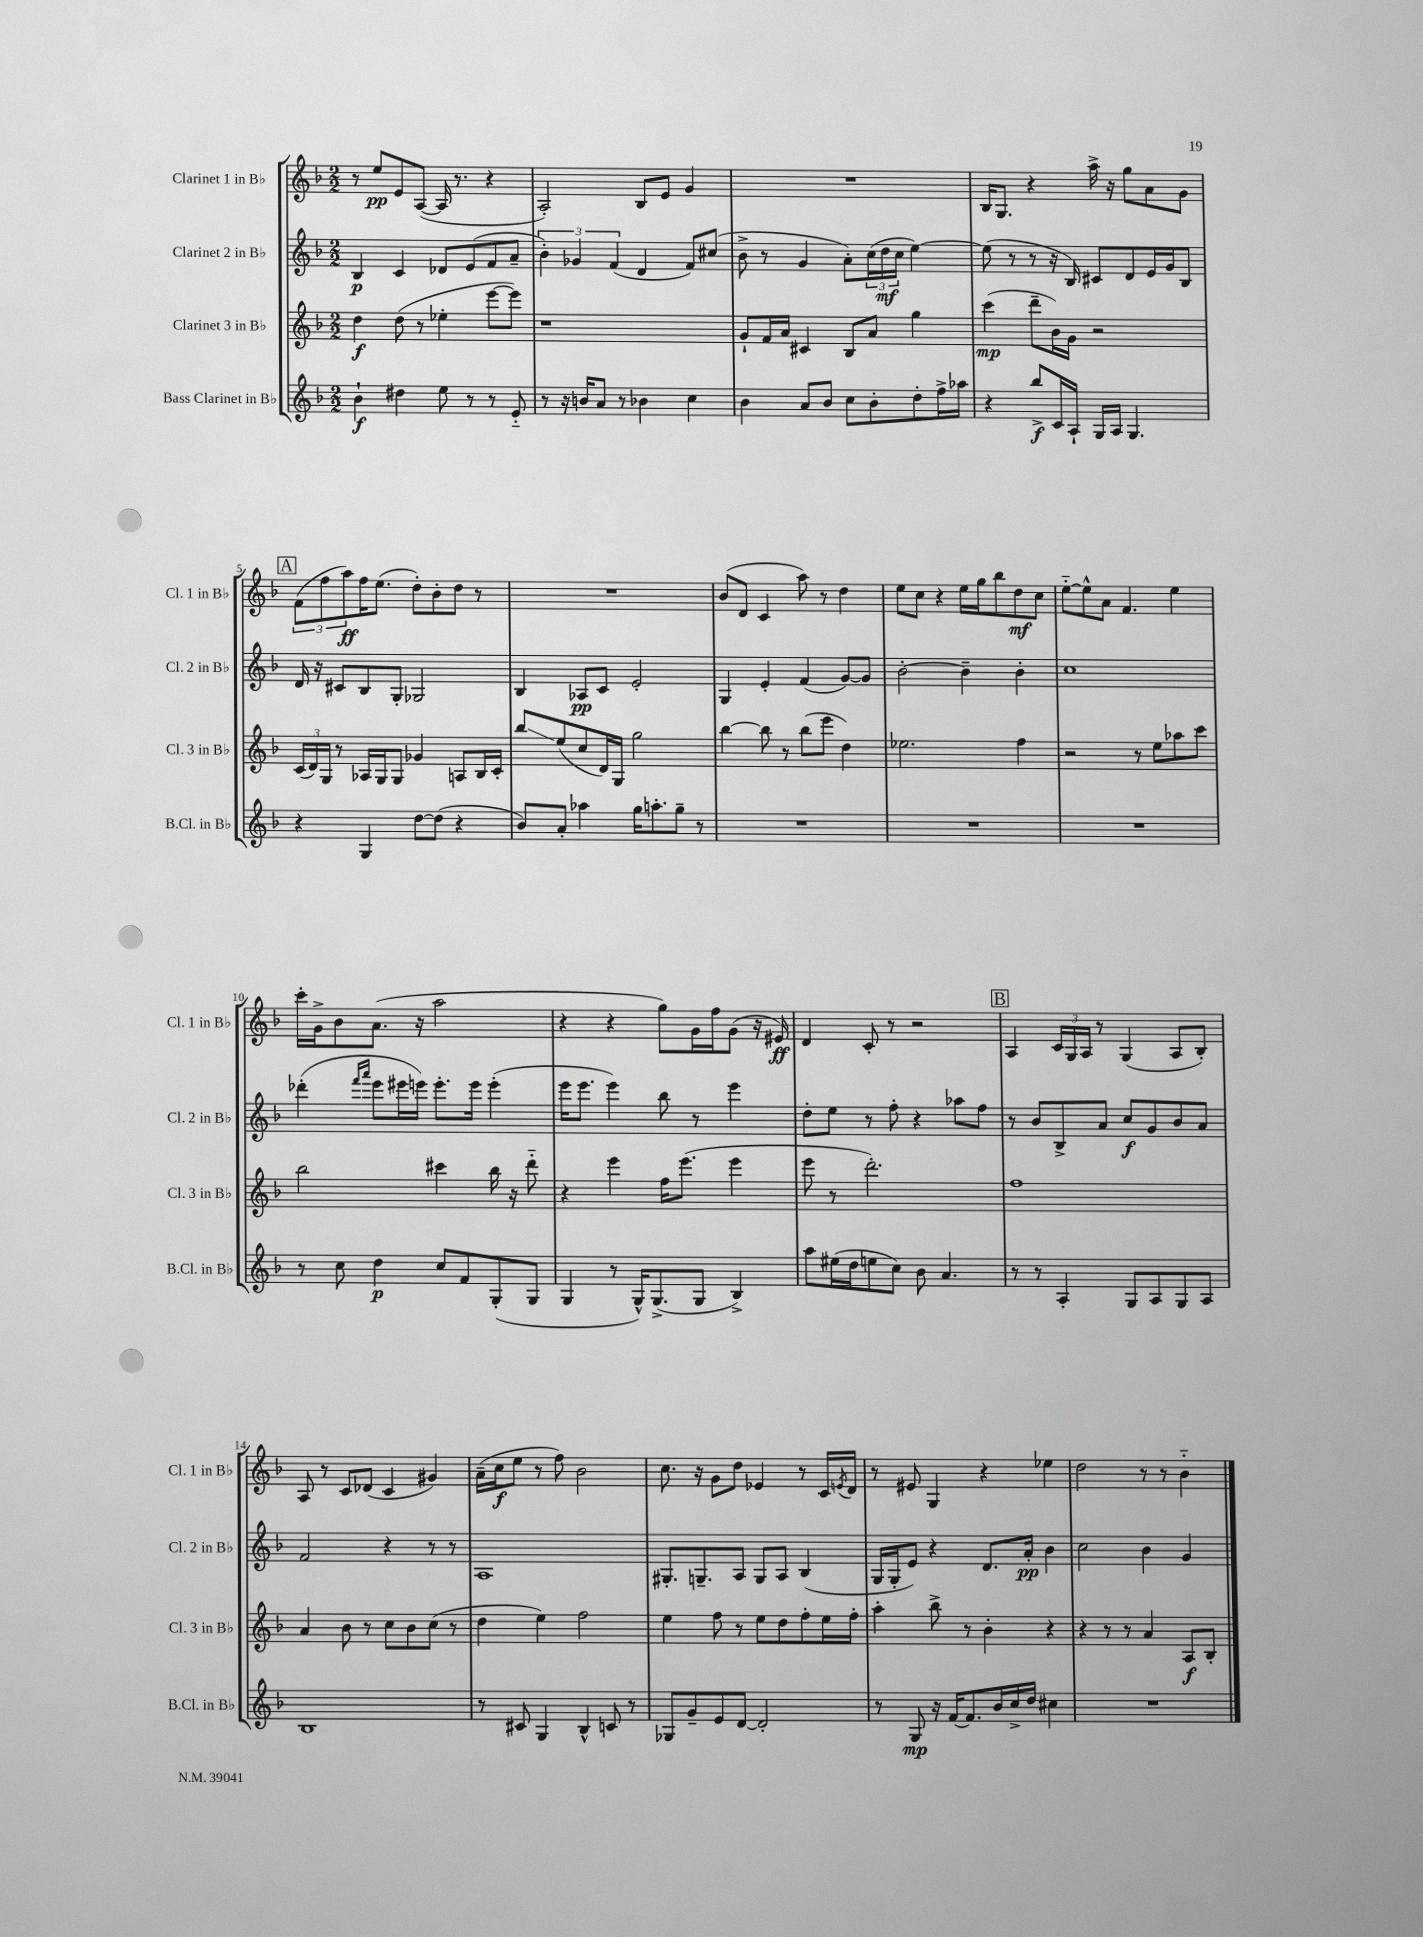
<<
\new StaffGroup <<
\new Staff = "s0" \with { instrumentName = "Clarinet 1 in Bb" shortInstrumentName = "Cl. 1 in Bb" } {
    \clef treble \key f \major \numericTimeSignature \time 2/2
    r8 e''8\pp e'8 a8~( a16 r8. r4 |
    a2-.) bes8 e'8 g'4 |
    R1 |
    bes16 g8. r4 a''16-> r16 g''8 a'8 g'8 |
    \mark \markup { \box "A" } \tuplet 3/2 { f'8( f''8 a''8\ff) } f''16 e''8.( d''8-.) bes'8-. d''8 r8 |
    R1 |
    bes'8( d'8 c'4 a''8) r8 d''4 |
    e''8 c''8 r4 e''16 g''16 bes''8 d''8\mf c''8 |
    e''8~-_ e''8-^ a'8 f'4. e''4 |
    c'''16-. g'16-> bes'8 a'8.( r16 a''2 |
    r4 r4 g''8) g'16 f''16 g'8( r16 eis'16\ff) |
    d'4 c'8-. r8 r2 |
    \mark \markup { \box "B" } a4 \tuplet 3/2 { c'16 g16 a16 } r8 g4( a8 bes8-.) |
    a8 r8 c'8 des'8( c'4 gis'4) |
    a'16--( c''16\f e''8 r8 f''8) bes'2 |
    c''8. r16 g'8 d''8 ees'4 r8 c'16 \acciaccatura { e'8 } d'16 |
    r8 eis'8 g4 r4 ees''4 |
    d''2 r8 r8 bes'4-_ \bar "|." |
}
\new Staff = "s1" \with { instrumentName = "Clarinet 2 in Bb" shortInstrumentName = "Cl. 2 in Bb" } {
    \clef treble \key f \major \numericTimeSignature \time 2/2
    bes4\p c'4 des'8 e'8( f'8 a'8-- |
    \tuplet 3/2 { bes'4-.) ges'4 f'4( } d'4 f'8) cis''8( |
    bes'8-> r8 g'4 a'8-.) \tuplet 3/2 { c''16( d''16\mf c''16 } e''4~) |
    e''8( r8 r8 r16 bes16) cis'8 d'8 e'16 g'16 bes8 |
    \mark \markup { \box "A" } d'16 r16 cis'8 bes8 g8-. ges2 |
    bes4 aes8\pp c'8 e'2-. |
    g4 e'4-. f'4( g'8~) g'8 |
    bes'2~-. bes'4-- bes'4-. |
    c''1 |
    des'''4-.( \grace { f'''16 a'''16 } e'''8 eis'''16 e'''16) e'''8.-. e'''16 e'''4-.( |
    e'''16 e'''8. e'''4) bes''8 r8 e'''4 |
    d''8-. e''8 r8 f''8-. r4 aes''8 f''8 |
    \mark \markup { \box "B" } r8 bes'8 bes8-> a'8 c''8\f g'8 bes'8 a'8 |
    f'2 r4 r8 r8 |
    a1 |
    gis8.-. g8.-- a8 g8 a8 bes4( |
    g16 g16-. e'8) r4 d'8. a'16-.\pp bes'4 |
    c''2 bes'4 g'4 \bar "|." |
}
\new Staff = "s2" \with { instrumentName = "Clarinet 3 in Bb" shortInstrumentName = "Cl. 3 in Bb" } {
    \clef treble \key f \major \numericTimeSignature \time 2/2
    d''4\f d''8( r8 ees''4-. e'''8~ e'''8) |
    r1 |
    g'8-! f'16 a'16 cis'4 bes8 a'8 g''4 |
    c'''4\mp( d'''8-- bes'16) g'16 r2 |
    \mark \markup { \box "A" } \tuplet 3/2 { c'16( d'16) g16 } r8 aes16 g16 g8 ges'4 a8 bes16 c'16-. |
    bes''8\glissando e''8( c''8 d'16) g16 g''2 |
    bes''4~ bes''8 r8 bes''8( e'''8 d''4) |
    ees''2. f''4 |
    r2 r8 e''8 aes''8 c'''8 |
    bes''2 cis'''4 bes''16 r16 d'''8-_ |
    r4 e'''4 f''16 e'''8.( e'''4 |
    e'''8 r8 d'''2.-.) |
    \mark \markup { \box "B" } f''1 |
    a'4 bes'8 r8 c''8 bes'8 c''8( r8 |
    d''4 e''4) f''2 |
    e''4 f''8 r8 e''8 d''8 f''8-. e''16 f''16-. |
    a''4-. bes''8-> r8 bes'4-. r4 |
    r4 r8 r8 a'4 a8\f bes8-. \bar "|." |
}
\new Staff = "s3" \with { instrumentName = "Bass Clarinet in Bb" shortInstrumentName = "B.Cl. in Bb" } {
    \clef treble \key f \major \numericTimeSignature \time 2/2
    bes'4-!\f dis''4 e''8 r8 r8 e'8-_ |
    r8 r16 b'16 a'8 r8 bes'4 c''4 |
    bes'4 a'8 bes'8 c''8 bes'8-. d''8-. f''16-> aes''16 |
    r4 bes''8->\f c'16 a16-! g16 a16 g4. |
    \mark \markup { \box "A" } r4 g4 d''8~ d''8( r4 |
    bes'8) a'8-. aes''4 g''16 a''8.-. g''8-- r8 |
    R1 |
    R1 |
    R1 |
    r8 c''8 d''4\p c''8 f'8 g8-.( g8 |
    g4 r8 g16-^) g8.->( g8 bes4->) |
    a''8 eis''16( d''16 e''8 c''8) bes'8 a'4. |
    \mark \markup { \box "B" } r8 r8 a4-. g8 a8 g8 a8 |
    bes1 |
    r8 cis'8 g4 bes4-^ c'8 r8 |
    ges8 g'8-- e'8 d'8~ d'2-. |
    r8 g8\mp r16 f'16~ f'8. bes'16 c''16-> d''16 cis''4 |
    R1 \bar "|." |
}
>>
>>
